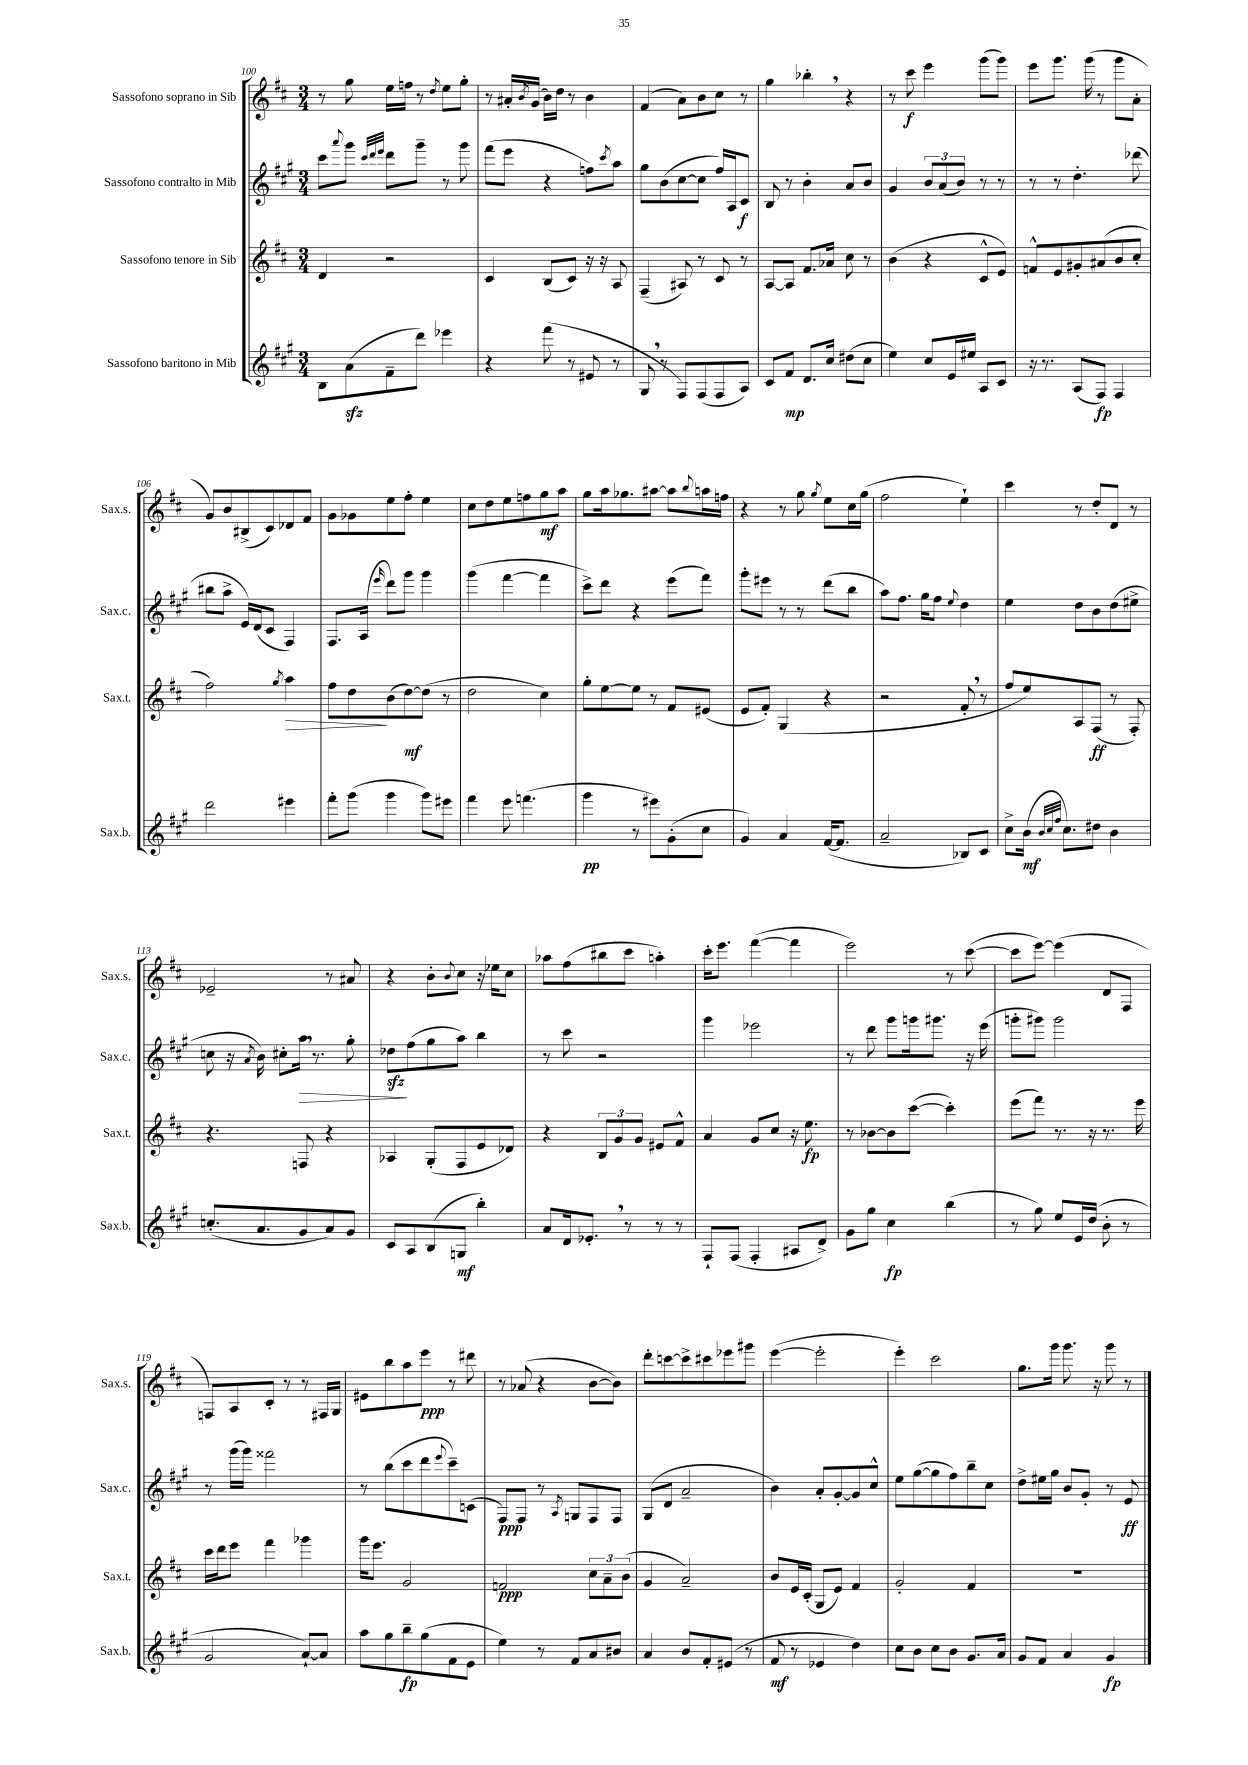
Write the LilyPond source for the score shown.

<<
\new StaffGroup <<
\new Staff = "s0" \with { instrumentName = "Sassofono soprano in Sib" shortInstrumentName = "Sax.s." } {
    \clef treble \key d \major \numericTimeSignature \time 3/4
    r8 g''8 e''16 f''16 r8 \acciaccatura { d''8 } e''8 g''8-. |
    r8 ais'16-. \acciaccatura { b'8 } g'16( b'16) d''16 r8 b'4 |
    fis'4( a'8) b'8 cis''8 r8 |
    g''4 bes''4-. \breathe r4 |
    r8 cis'''8\f e'''4 g'''8( g'''8) |
    e'''8 g'''8. g'''16( r8 g'''8 a'8-. |
    g'8) b'8 bis8->( cis'8) des'8 fis'8 |
    g'8 ges'8 e''8 fis''8-. e''4 |
    cis''8 d''8 e''8 f''8 g''8\mf a''8 |
    g''8 a''16 ges''8. ais''8~ ais''8 \appoggiatura { b''8 } a''16 f''16 |
    r4 r8 g''8 \acciaccatura { g''8 } e''8 cis''16 g''16( |
    fis''2 e''4-!) |
    cis'''4 r8 d''8-. d'8 r8 |
    ees'2-- r8 ais'8 |
    r4 b'8-. \appoggiatura { b'8 } cis''8 r16 ees''16 cis''8 |
    aes''8 fis''8( bis''8 cis'''8 a''4-.) |
    cis'''16-. e'''8. fis'''4~( fis'''4 |
    e'''2) r8 cis'''8~( |
    cis'''8 e'''8~) e'''4( d'8 fis8 |
    f8) a8 cis'8-. r8 r8 fis16 g16 |
    eis'8 b''8 a''8 e'''8\ppp r8 dis'''8 |
    r8 aes'8( r4 b'8~ b'8) |
    d'''8-. c'''8~ c'''8-> cis'''8 ees'''8 gis'''8 |
    e'''4~( e'''2-. |
    e'''4-.) cis'''2 |
    g''8. g'''16 g'''8. r16 g'''8 r8 \bar "|." |
}
\new Staff = "s1" \with { instrumentName = "Sassofono contralto in Mib" shortInstrumentName = "Sax.c." } {
    \clef treble \key a \major \numericTimeSignature \time 3/4
    cis'''8 \appoggiatura { a'''8 } gis'''8 \grace { cis'''32 d'''32 e'''32 } d'''8 gis'''8-- r8 gis'''8 |
    fis'''8( e'''8 r4 f''8) \acciaccatura { cis'''8 } a''8 |
    gis''8 b'8( cis''8~ cis''8 fis''16) a16 cis'8\f |
    b8 r8 b'4-. a'8 b'8 |
    gis'4 \tuplet 3/2 { b'8 a'8( b'8) } r8 r8 |
    r8 r8 d''4.-. des'''8( |
    bis''8 a''8-> e'16) d'16( cis'8 fis4) |
    fis8. a16( \grace { e'''16 } d'''8) gis'''8 gis'''4 |
    gis'''4( fis'''4~ fis'''4 |
    cis'''8->) d'''8 r4 e'''8( fis'''8) |
    gis'''8-. eis'''8 r8 r8 d'''8( b''8 |
    a''8) fis''8. gis''16 fis''8 \appoggiatura { e''8 } d''4 |
    e''4 d''8 b'8 d''8( eis''8-> |
    c''8 r16 \acciaccatura { a'8 } b'16) cis''8-. a''16\> \breathe r8. gis''8-. |
    des''8\sfz\! fis''8( gis''8 a''8) b''4 |
    r8 cis'''8 r2 |
    gis'''4 ees'''2 |
    r8 d'''8 gis'''8 g'''16 gis'''8. r16 e'''16( |
    g'''8-. gis'''8) gis'''2 |
    r8 gis'''16( gis'''16) fisis'''2 |
    r8 b''8( cis'''8 d'''8 \appoggiatura { e'''8 } cis'''8--) c'8( |
    fis8\ppp) fis8 r8 \acciaccatura { a8 } g8 fis8 fis8 |
    gis8( d'8 a'2-- |
    b'4) a'8-. gis'8~-. gis'8 cis''8-^ |
    e''8 gis''8~( gis''8 fis''8) b''8-- cis''8 |
    d''8-> eis''16 gis''16 b'8 gis'8-. r8 e'8\ff \bar "|." |
}
\new Staff = "s2" \with { instrumentName = "Sassofono tenore in Sib" shortInstrumentName = "Sax.t." } {
    \clef treble \key d \major \numericTimeSignature \time 3/4
    d'4 r2 |
    cis'4 b8( cis'8) r16 r16 a8 |
    fis4--( ais8) r8 cis'8 r8 |
    a8~ a8 fis'8. aes'16 cis''8 r8 |
    b'4( r4 cis'8-^ e'8) |
    f'8-^ e'8 gis'8-. ais'8( b'8 cis''8-. |
    fis''2) \acciaccatura { g''8 } a''4\> |
    fis''8 d''8\! b'8( d''8~\mf) d''8( r8 |
    d''2 cis''4) |
    g''8-. e''8~ e''8 r8 fis'8 eis'8( |
    e'8 fis'8-.) g4( r4 |
    r2 fis'8-. \breathe r8 |
    fis''8 e''8) a8 fis8\ff( r8 fis8-.) |
    r4. f8 r4 |
    aes4 g8-.( fis8 e'8 des'8) |
    r4 \tuplet 3/2 { b8 g'8 g'8 } eis'8 fis'8-^ |
    a'4 g'8 cis''8 r16 e''8.\fp |
    r8 bes'8~ bes'8 cis'''8~( cis'''4-.) |
    e'''8( fis'''8) r8. r16 r8. e'''16 |
    cis'''16 d'''16 e'''8 fis'''4 ges'''4 |
    g'''16 e'''8. g'2 |
    f'2\ppp \tuplet 3/2 { cis''8 a'8-- b'8( } |
    g'4 a'2--) |
    b'8 e'16 cis'16-.( g8 e'8) fis'4 |
    g'2-. fis'4 |
    R2. \bar "|." |
}
\new Staff = "s3" \with { instrumentName = "Sassofono baritono in Mib" shortInstrumentName = "Sax.b." } {
    \clef treble \key a \major \numericTimeSignature \time 3/4
    b8 a'8\sfz( fis'8-- d'''8) ees'''4 |
    r4 fis'''8( r8 eis'8 r8 |
    gis8 \breathe r8 fis8) fis8( fis8 a8) |
    cis'8 fis'8\mp d'8. cis''16 dis''8( cis''8 |
    e''4) cis''8 e'16 eis''16 a8 cis'8 |
    r16 r8. a8( fis8\fp) fis4 |
    d'''2 eis'''4 |
    fis'''8-. gis'''8( gis'''4 gis'''8) eis'''8 |
    fis'''4 e'''8 f'''4.( |
    gis'''4\pp r8 eis'''8) gis'8-.( cis''8 |
    gis'4) a'4 fis'16~( fis'8. |
    a'2-- bes8) cis'8 |
    cis''8-> b'16\mf( \grace { b'32 cis''32 fis''32 } cis''8.) dis''8 b'4 |
    c''8.-.( a'8. gis'8 a'8) gis'8 |
    cis'8 a8 b8( g8\mf b''4-.) |
    a'8 d'16 ees'8.-. \breathe r8 r8 r8 |
    fis8-! fis8( fis4-. ais8 d'8->) |
    gis'8 gis''8 cis''4\fp b''4( |
    r8 gis''8) e''8 e'16 d''16( b'8-. r8 |
    gis'2 a'8~-!) a'8 |
    a''8 gis''8 b''8--\fp gis''8( fis'8 e'8 |
    e''4) r8 fis'8 a'8 bis'8 |
    a'4 b'8 fis'8-. eis'8( r8 |
    fis'8\mf r8 ees'4 d''4) |
    cis''8 b'8 cis''8 b'8 gis'8. a'16 |
    gis'8 fis'8 a'4 gis'4\fp \bar "|." |
}
>>
>>
\layout { \context { \Score currentBarNumber = #100 } }
